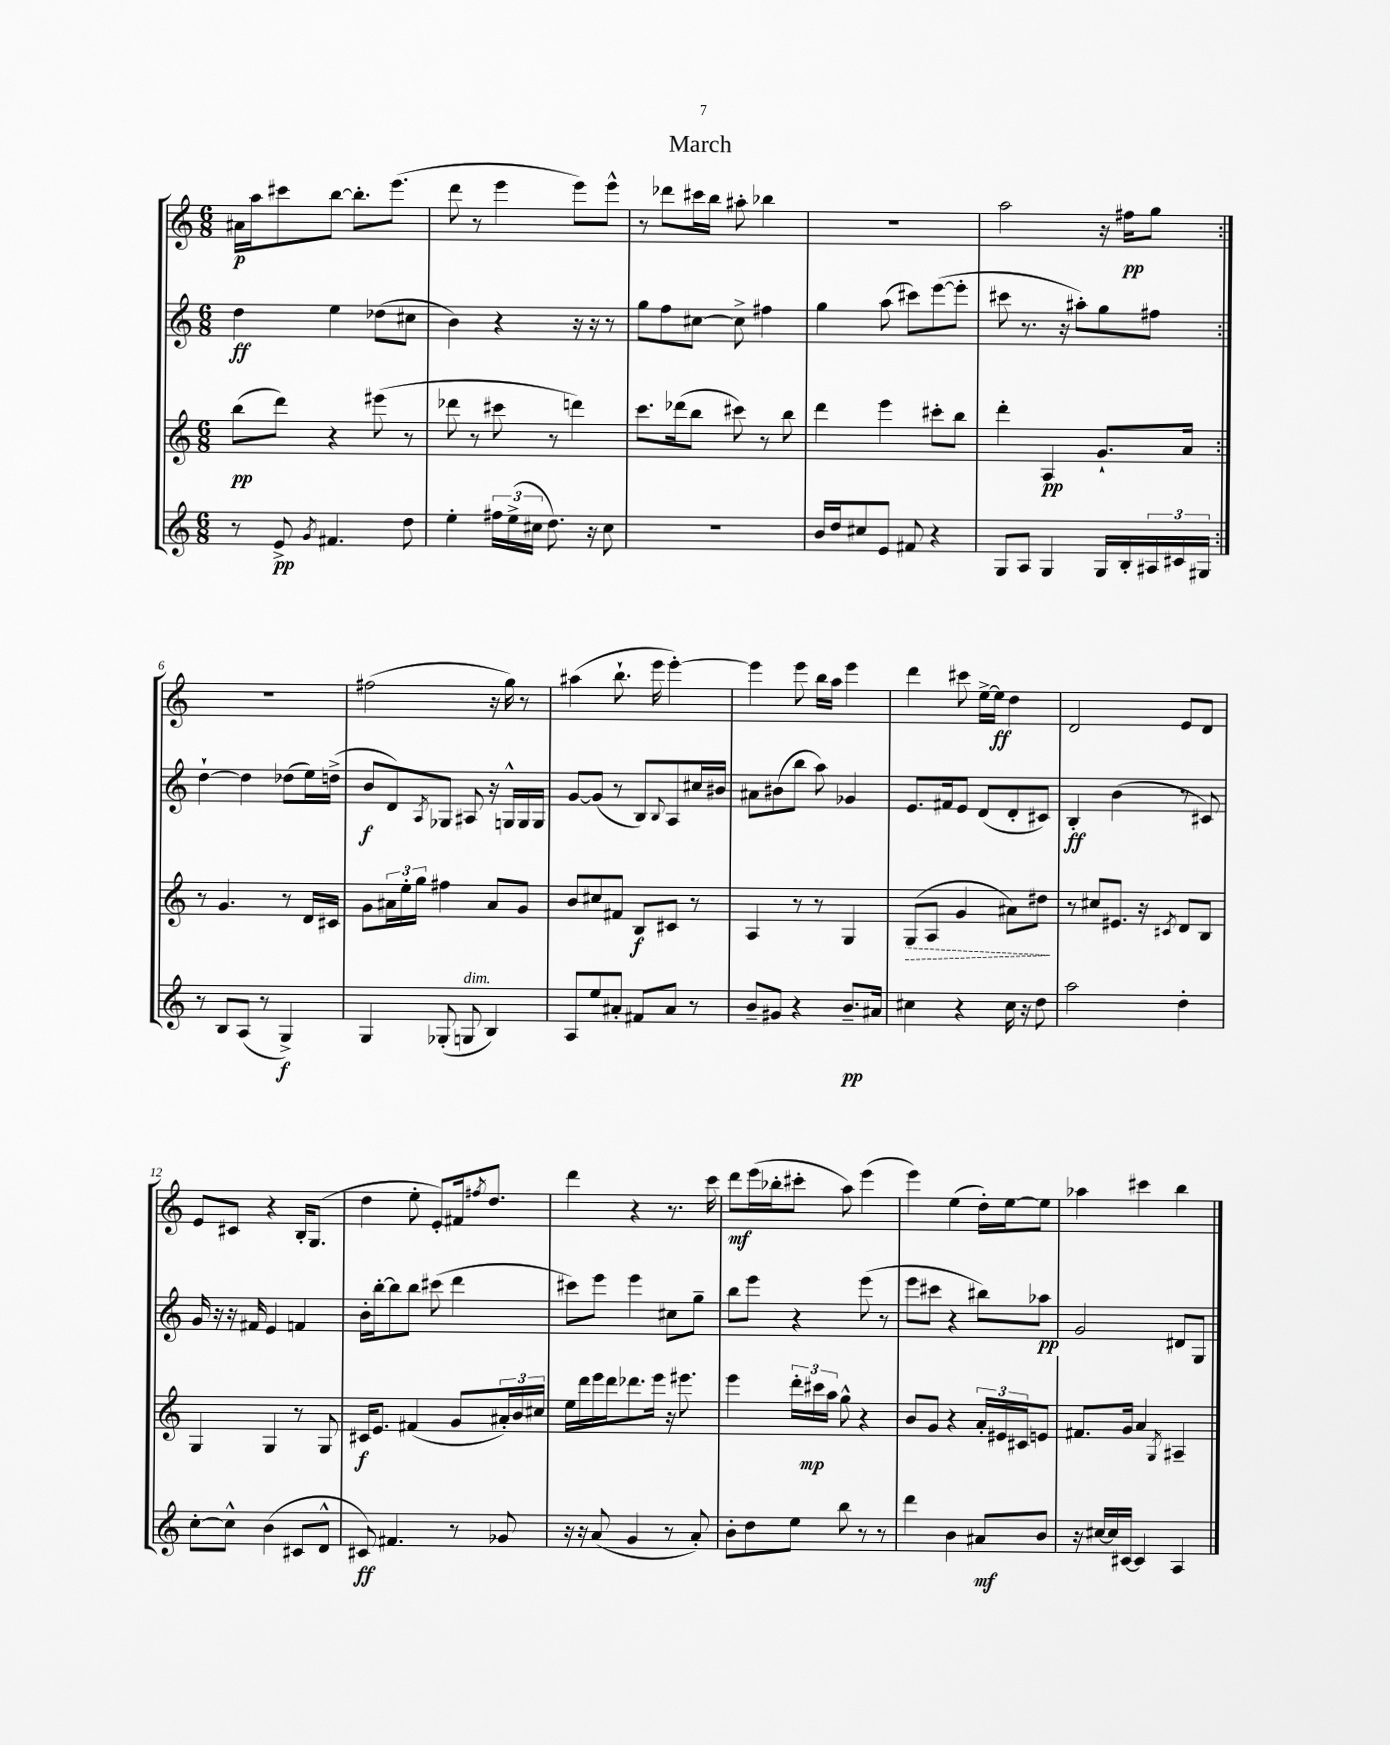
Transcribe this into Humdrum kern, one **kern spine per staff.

**kern	**dynam	**kern	**dynam	**kern	**dynam	**kern	**dynam
*part4	*part4	*part3	*part3	*part2	*part2	*part1	*part1
*staff4	*staff4	*staff3	*staff3	*staff2	*staff2	*staff1	*staff1
*clefG2	*	*clefG2	*	*clefG2	*	*clefG2	*
*k[]	*	*k[]	*	*k[]	*	*k[]	*
*M6/8	*	*M6/8	*	*M6/8	*	*M6/8	*
=1	=1	=1	=1	=1	=1	=1	=1
8r	.	(8bb\L	pp	4dd\	ff	16a#X\LL	p
.	.	.	.	.	.	16aa\J	.
8e^/	pp	8ddd\J)	.	.	.	8ccc#X\	.
8qg/	.	.	.	.	.	.	.
4.f#X/	.	4r	.	4ee\	.	[8bb\J	.
.	.	.	.	.	.	8.bb'\L]	.
.	.	(8eee#X\	.	(8dd-X\L	.	.	.
.	.	.	.	.	.	(8.eee\J	.
8dd\	.	8r	.	8cc#X\J	.	.	.
=2	=2	=2	=2	=2	=2	=2	=2
4ee'\	.	8ddd-X\	.	4b\)	.	8ddd\	.
.	.	8r	.	.	.	8r	.
24ff#X\LL	.	8ccc#X\	.	4r	.	4eee\	.
(24ee^\	.	.	.	.	.	.	.
24cc#X\JJ	.	.	.	.	.	.	.
8.dd\)	.	8r	.	.	.	.	.
.	.	4dddn\)	.	16r	.	8eee\L)	.
16r	.	.	.	16r	.	.	.
8cc#\	.	.	.	8r	.	8eee^^\J	.
=3	=3	=3	=3	=3	=3	=3	=3
2.r	.	8.ccc\L	.	8gg\L	.	8r	.
.	.	.	.	8ff\	.	8ddd-X\L	.
.	.	(16ddd-X\k	.	.	.	.	.
.	.	8bb\J	.	[8cc#X\J	.	16ccc#X\L	.
.	.	.	.	.	.	16bb\JJ	.
.	.	8ccc#X\)	.	8cc#^\]	.	8aa#X'\	.
.	.	8r	.	4ff#X\	.	4bb-X\	.
.	.	8bb\	.	.	.	.	.
=4	=4	=4	=4	=4	=4	=4	=4
16b/LL	.	4ddd\	.	4gg\	.	2.r	.
16dd/J	.	.	.	.	.	.	.
8cc#X/	.	.	.	.	.	.	.
8e/J	.	4eee\	.	(8aa\	.	.	.
8f#X/	.	.	.	8ccc#X\L)	.	.	.
4r	.	8ccc#X'\L	.	([8eee\	.	.	.
.	.	8bb\J	.	8eee'\J]	.	.	.
=5	=5	=5	=5	=5	=5	=5	=5
8G/L	.	4ddd'\	.	8ccc#X\	.	2aa\	.
8A/J	.	.	.	8.r	.	.	.
4G/	.	4A/	pp	.	.	.	.
.	.	.	.	16r	.	.	.
.	.	.	.	8aa#X'\L)	.	.	.
16G/LL	.	8.g`/L	.	8gg\	.	16r	.
16B'/	.	.	.	.	.	16ff#X\KL	pp
24A#X/	.	.	.	8ff#X\J	.	8gg\J	.
24c#X/	.	.	.	.	.	.	.
.	.	16a/Jk	.	.	.	.	.
24G#X/JJ	.	.	.	.	.	.	.
!!LO:LB:g=z
=6:|!	=6:|!	=6:|!	=6:|!	=6:|!	=6:|!	=6:|!	=6:|!
8r	.	8r	.	[4dd`\	.	2.r	.
8B/L	.	4.g/	.	.	.	.	.
(8A/J	.	.	.	4dd\]	.	.	.
8r	.	.	.	.	.	.	.
4G^/)	f	8r	.	(8dd-X\L	.	.	.
.	.	16d/LL	.	16ee\L)	.	.	.
.	.	16c#X/JJ	.	(16ddn^\JJ	.	.	.
=7	=7	=7	=7	=7	=7	=7	=7
4G/	.	8g\L	.	8b/L	f	(2ff#X\	.
.	.	24a#X\L	.	8d/)	.	.	.
.	.	24ee'\	.	.	.	.	.
.	.	24gg\JJ	.	.	.	.	.
.	.	.	.	8qA/	.	.	.
(8G-X'/	.	4ff#X\	.	8G-X/J	.	.	.
!LO:TX:a:i:t=dim.	!	!	!	!	!	!	!
8Gn/	.	.	.	8A#X/	.	.	.
4B/)	.	8a#/L	.	16r	.	16r	.
.	.	.	.	16Gn^^/LL	.	16gg\)	.
.	.	8g/J	.	16G/	.	8r	.
.	.	.	.	16G/JJ	.	.	.
=8	=8	=8	=8	=8	=8	=8	=8
8A/L	.	8b/L	.	[8g/L	.	(4aa#X\	.
8ee/	.	8cc#X/	.	(8g/J]	.	.	.
8a#X'/J	.	8f#X/J	.	8r	.	8.bb`\	.
8f#X/L	.	8B/L	f	8B/L)	.	.	.
.	.	.	.	.	.	16eee\	.
.	.	.	.	8qqB/	.	.	.
8a#/J	.	8c#X/J	.	8A/	.	[4eee'\)	.
8r	.	8r	.	16cc#X/L	.	.	.
.	.	.	.	16b#X/JJ	.	.	.
=9	=9	=9	=9	=9	=9	=9	=9
8b~/L	.	4A/	.	8a#X\L	.	4eee\]	.
8g#X/J	.	.	.	(8b#X\	.	.	.
4r	.	8r	.	8bb\J	.	8eee\	.
.	.	8r	.	8aa\)	.	16bb\LL	.
.	.	.	.	.	.	16aa\JJ	.
8.b~/L	pp	4G/	.	4g-X/	.	4eee\	.
16a#X/Jk	.	.	.	.	.	.	.
=10	=10	=10	=10	=10	=10	=10	=10
!	!	!	!LO:HP:b	!	!	!	!
4cc#X\	.	(8G/L	>	8.e/L	.	4ddd\	.
.	.	8A/J	.	.	.	.	.
.	.	.	.	16f#X/k	.	.	.
4r	.	4g/	.	8e/J	.	8ccc#X\	.
.	.	.	.	(8d/L	.	[16ee^\LL	.
.	.	.	.	.	.	16ee\JJ]	ff
16cc#\	.	8a#X\L)	.	8d'/	.	4dd\	.
16r	.	.	.	.	.	.	.
8dd\	.	8dd#X\J	.	8c#X/J)	.	.	.
.	.	.	]	.	.	.	.
=11	=11	=11	=11	=11	=11	=11	=11
2aa\	.	8r	.	4B'/	ff	2d/	.
.	.	8cc#X/L	.	.	.	.	.
.	.	8.e#X/J	.	(4b\	.	.	.
.	.	16r	.	.	.	.	.
.	.	8qc#X/	.	.	.	.	.
4dd'\	.	8d/L	.	8r	.	8e/L	.
.	.	8B/J	.	8c#X/)	.	8d/J	.
!!LO:LB:g=z
=12	=12	=12	=12	=12	=12	=12	=12
[8cc'\L	.	4G/	.	16g/	.	8e/L	.
.	.	.	.	16r	.	.	.
8cc^^\J]	.	.	.	16r	.	8c#X/J	.
.	.	.	.	16f#X/	.	.	.
(4b\	.	4G/	.	4e/	.	4r	.
8c#X/L	.	8r	.	4fn/	.	16B'/KL	.
.	.	.	.	.	.	(8.G/J	.
8d^^/J	.	8G/	.	.	.	.	.
=13	=13	=13	=13	=13	=13	=13	=13
8c#X/)	ff	16c#X/KL	f	16b'\LL	.	4dd\	.
.	.	8.e/J	.	[16bb'\J	.	.	.
4.f#X/	.	.	.	8bb\]	.	.	.
.	.	(4f#X/	.	8bb\J	.	8ee'\	.
.	.	.	.	(8ccc#X\	.	8e'/L)	.
8r	.	8g/L	.	4ddd\	.	16f#X/k	.
.	.	.	.	.	.	8qff#X/	.
.	.	.	.	.	.	8.dd/J	.
8g-X/	.	24a#X'/L)	.	.	.	.	.
.	.	24b/	.	.	.	.	.
.	.	24cc#X/JJ	.	.	.	.	.
=14	=14	=14	=14	=14	=14	=14	=14
16r	.	16ee\LL	.	8ccc#X\L)	.	4ddd\	.
16r	.	16ddd\	.	.	.	.	.
(8a/	.	16eee\	.	8eee\J	.	.	.
.	.	16ddd\J	.	.	.	.	.
4g/	.	8.ddd-X\	.	4eee\	.	4r	.
.	.	16eee\Jk	.	.	.	.	.
8r	.	16r	.	8cc#X\L	.	8.r	.
.	.	8.eee#X\	.	.	.	.	.
8a'/)	.	.	.	8gg~\J	.	.	.
.	.	.	.	.	.	16ccc\	.
=15	=15	=15	=15	=15	=15	=15	=15
8b'\L	.	4eee\	.	8bb\L	.	8ddd\L	mf
8dd\	.	.	.	8eee\J	.	(16eee\L	.
.	.	.	.	.	.	16bb-X'\J	.
8ee\J	.	24ddd'\LL	.	4r	.	8ccc#X'\J	.
.	.	24ccc#X\	mp	.	.	.	.
.	.	24aa\JJ	.	.	.	.	.
8bb\	.	8gg^^\	.	.	.	8aa\)	.
8r	.	4r	.	(8eee\	.	(4eee\	.
8r	.	.	.	8r	.	.	.
=16	=16	=16	=16	=16	=16	=16	=16
4ddd\	.	8b/L	.	8eee\L	.	4eee\)	.
.	.	8g/J	.	8ccc#X\J	.	.	.
4b\	.	4r	.	4r	.	(4ee\	.
8a#X/L	mf	24a'/LL	.	8bb#X\L)	.	16dd'\LL)	.
.	.	24e#X/	.	.	.	.	.
.	.	.	.	.	.	[16ee\J	.
.	.	24c#X/J	.	.	.	.	.
8b/J	.	8en/J	.	8aa-X\J	pp	8ee\J]	.
=17	=17	=17	=17	=17	=17	=17	=17
16r	.	8.f#X/L	.	2g/	.	4aa-X\	.
[16cc#X/LL	.	.	.	.	.	.	.
16cc#/]	.	.	.	.	.	.	.
[16c#X/JJ	.	16g/Jk	.	.	.	.	.
4c#/]	.	4a/	.	.	.	4ccc#X\	.
.	.	8qG/	.	.	.	.	.
4A/	.	4A#X~/	.	8d#X/L	.	4bb\	.
.	.	.	.	8G/J	.	.	.
==	==	==	==	==	==	==	==
*-	*-	*-	*-	*-	*-	*-	*-
